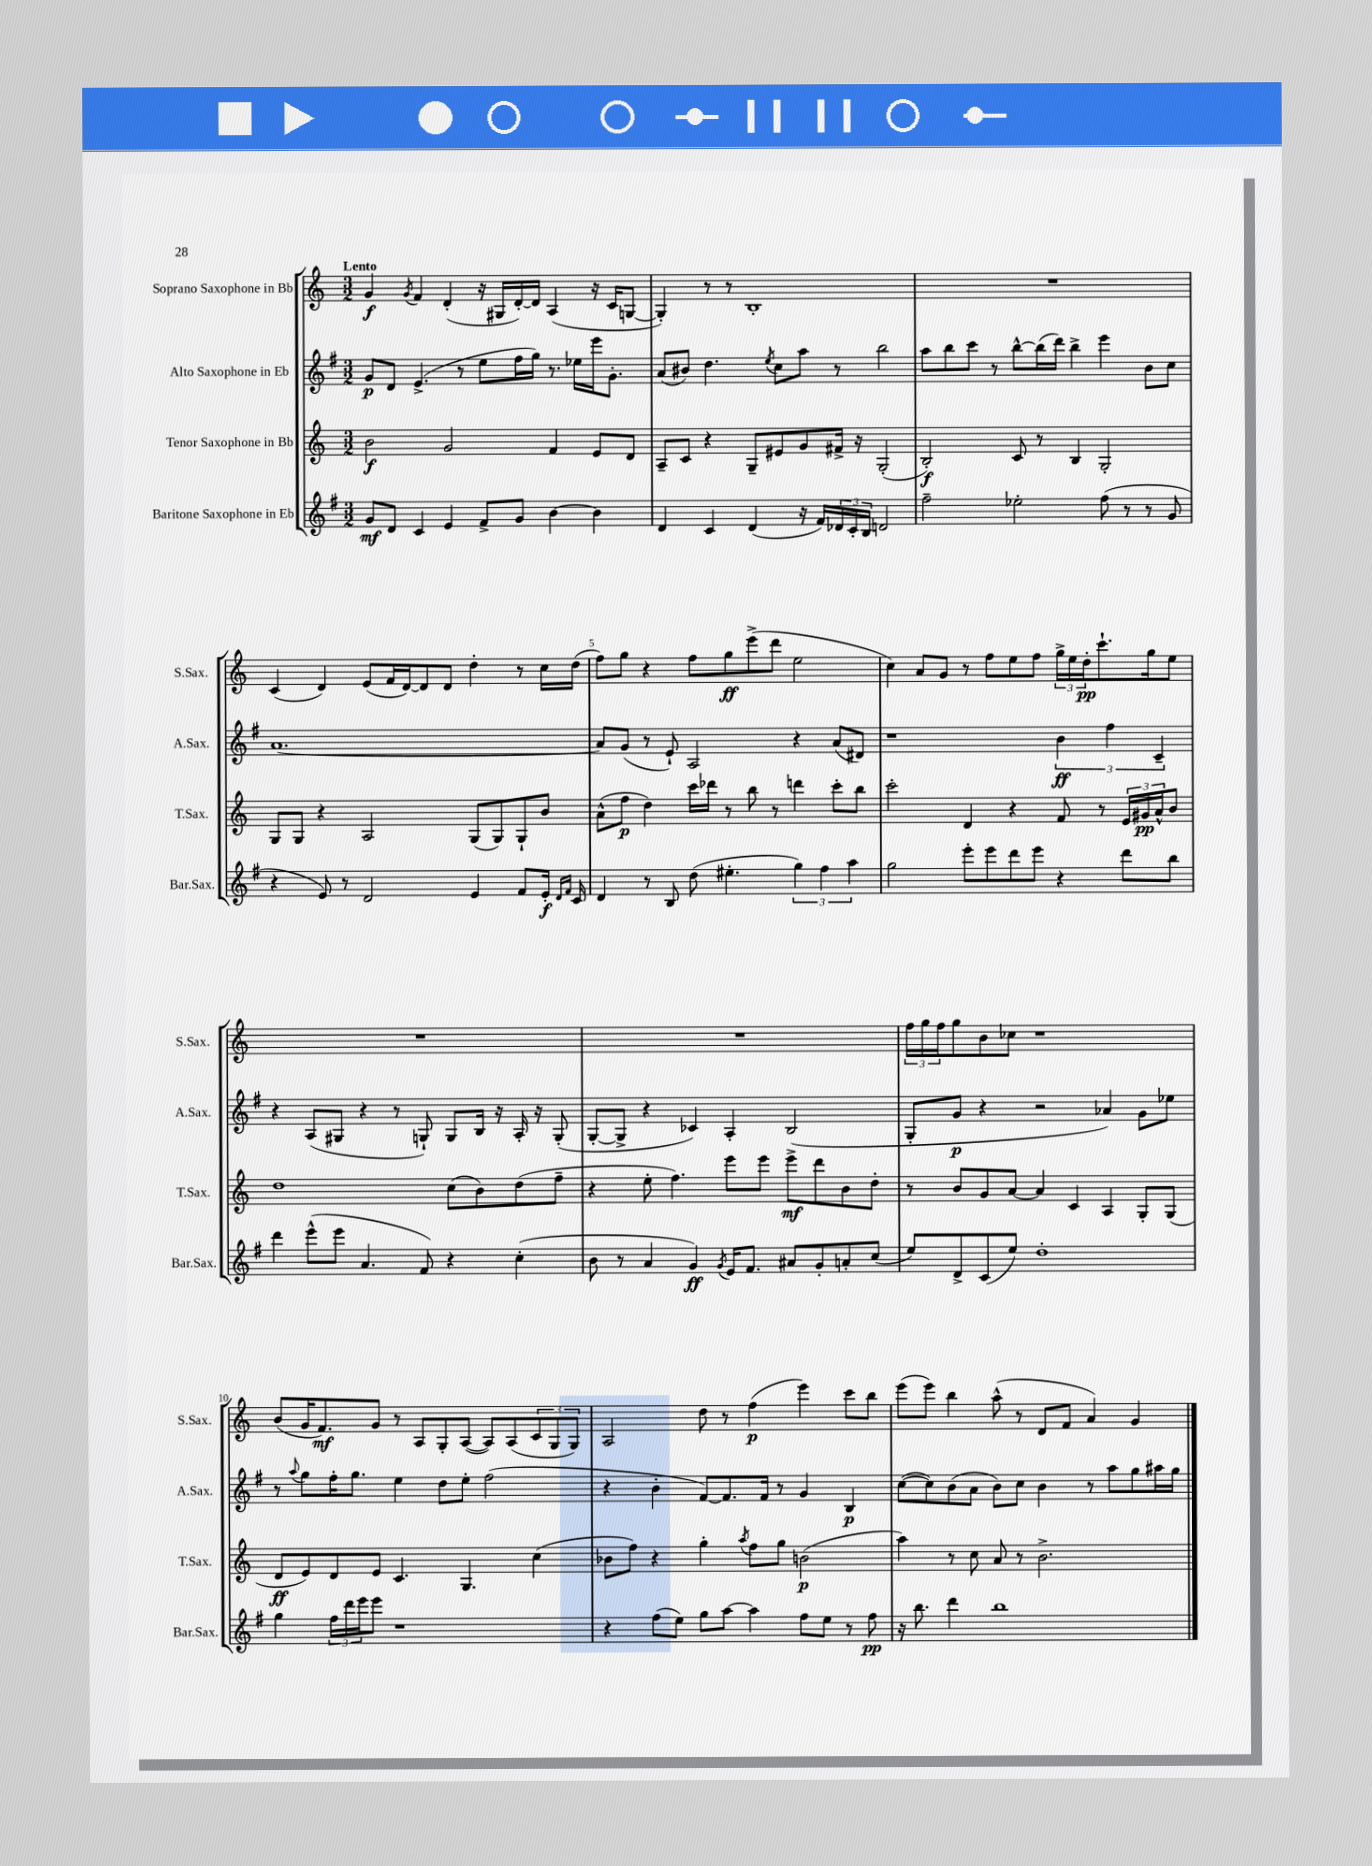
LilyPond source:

<<
\new StaffGroup <<
\new Staff = "s0" \with { instrumentName = "Soprano Saxophone in Bb" shortInstrumentName = "S.Sax." } {
    \clef treble \key c \major \numericTimeSignature \time 3/2 \tempo "Lento"
    g'4\f \acciaccatura { g'8 } f'4 d'4-.( r16 gis16 d'16~-.) d'16 a4( r16 c'16 g8~ |
    g4-.) r8 r8 b1-. |
    R1. |
    c'4( d'4) e'8( f'16 d'16~) d'8 d'8 d''4-. r8 c''16 d''16( |
    f''8) g''8 r4 f''8 g''8\ff e'''8->( d'''8 e''2 |
    c''4) a'8 g'8 r8 f''8 e''8 f''8 \tuplet 3/2 { g''16-> e''16 d''16-.\pp } c'''8.-! g''16 e''8 |
    R1. |
    R1. |
    \tuplet 3/2 { f''16 g''16 f''16 } g''8 b'8 ces''8 r1 |
    b'8( g'16 f'8.\mf) g'8 r8 a8 g8-. a8~( a8) a8( \tuplet 3/2 { c'8 g8 g8) } |
    a2 d''8 r8 f''4\p( e'''4) c'''8 b''8 |
    e'''8( e'''8) b''4 a''8-^( r8 d'8 f'8 a'4) g'4 \bar "|." |
}
\new Staff = "s1" \with { instrumentName = "Alto Saxophone in Eb" shortInstrumentName = "A.Sax." } {
    \clef treble \key g \major \numericTimeSignature \time 3/2
    g'8\p d'8 e'4.->( r8 e''8 fis''16 g''16) r8. ees''16 e'''16 g'8.-. |
    a'8( bis'8) d''4. \acciaccatura { e''8 } c''8 a''8 r8 b''2 |
    a''8 b''8 c'''8 r8 b''8~-^ b''16( d'''16) b''4-> e'''4 b'8 c''8 |
    a'1.~ |
    a'8 g'8( r8 e'8-!) a2 r4 a'8( dis'8) |
    r1 \tuplet 3/2 { b'4\ff fis''4 c'4-- } |
    r4 a8( gis8 r4 r8 g8-!) g8 b16 r16 a16-. r16 g8-.( |
    g8~-. g8-> r4 ces'4) a4-. b2( |
    g8-. g'8\p r4 r2 aes'4) g'8 ees''8 |
    r8 \appoggiatura { a''8 } g''8 fis''16-. g''8. e''4 d''8 e''8-. fis''2( |
    r4 b'4-. fis'8~) fis'8. fis'16 r8 g'4 b4\p |
    c''8~( c''8) b'8( a'8 b'8) c''8 b'4 r8 a''8 g''8 ais''16 g''16 \bar "|." |
}
\new Staff = "s2" \with { instrumentName = "Tenor Saxophone in Bb" shortInstrumentName = "T.Sax." } {
    \clef treble \key c \major \numericTimeSignature \time 3/2
    b'2\f g'2 f'4 e'8 d'8 |
    a8-- c'8 r4 g8-- eis'8 g'8 fis'16-> r16 g2-.( |
    b2-.\f) c'8 r8 b4 g2-. |
    g8 g8 r4 a2 g8( g8) g8-! b'8 |
    a'8-^( f''8\p d''4) c'''16 des'''16 r8 b''8 r8 d'''4 c'''8-. b''8 |
    c'''2-. d'4 r4 f'8 r8 \tuplet 3/2 { e'16 gis'16\pp a'16-^ } b'8 |
    d''1 c''8( b'8) d''8( f''8-- |
    r4 e''8-. f''4.) e'''8 e'''8 e'''8->\mf d'''8 b'8 d''8-. |
    r8 b'8 g'8 a'8~ a'4 c'4 a4 g8-. g8( |
    d'8\ff e'8) d'8 e'8 c'4. g4. c''4( |
    bes'8 f''8) r4 g''4-. \acciaccatura { a''8 } f''8 g''8 b'2\p( |
    a''4) r8 c''8 a'8 r8 b'2.-> \bar "|." |
}
\new Staff = "s3" \with { instrumentName = "Baritone Saxophone in Eb" shortInstrumentName = "Bar.Sax." } {
    \clef treble \key g \major \numericTimeSignature \time 3/2
    g'8\mf d'8 c'4 e'4 fis'8-> g'8 b'4~ b'4 |
    d'4 c'4 d'4( r16 fis'16) \tuplet 3/2 { des'16 c'16-. b16 } d'2 |
    fis''2-- ees''2-. fis''8( r8 r8 g'8 |
    r4 e'8) r8 d'2 e'4 fis'8 e'16-.\f \grace { d'16 fis'16 } c'16 |
    d'4 r8 b8 d''8( eis''4.-. \tuplet 3/2 { g''4) fis''4 a''4 } |
    g''2 e'''8-. e'''8 d'''8 e'''8 r4 d'''8 b''8 |
    d'''4 e'''8-^( e'''8 a'4. fis'8) r4 c''4-.( |
    b'8 r8 a'4 g'4\ff) \acciaccatura { g'8 } e'16 fis'8. ais'8 g'8-. a'8-. c''8( |
    e''8) d'8-> c'8( e''8) d''1-. |
    g''4 \tuplet 3/2 { fis''16 d'''16 e'''16 } e'''8 r1 |
    r4 fis''8( e''8) g''8 a''8~ a''4 fis''8 e''8 r8 fis''8\pp |
    r16 b''8. d'''4 b''1 \bar "|." |
}
>>
>>
\layout { \context { \Score \override BarNumber.break-visibility = ##(#f #t #t) barNumberVisibility = #(every-nth-bar-number-visible 5) } }
